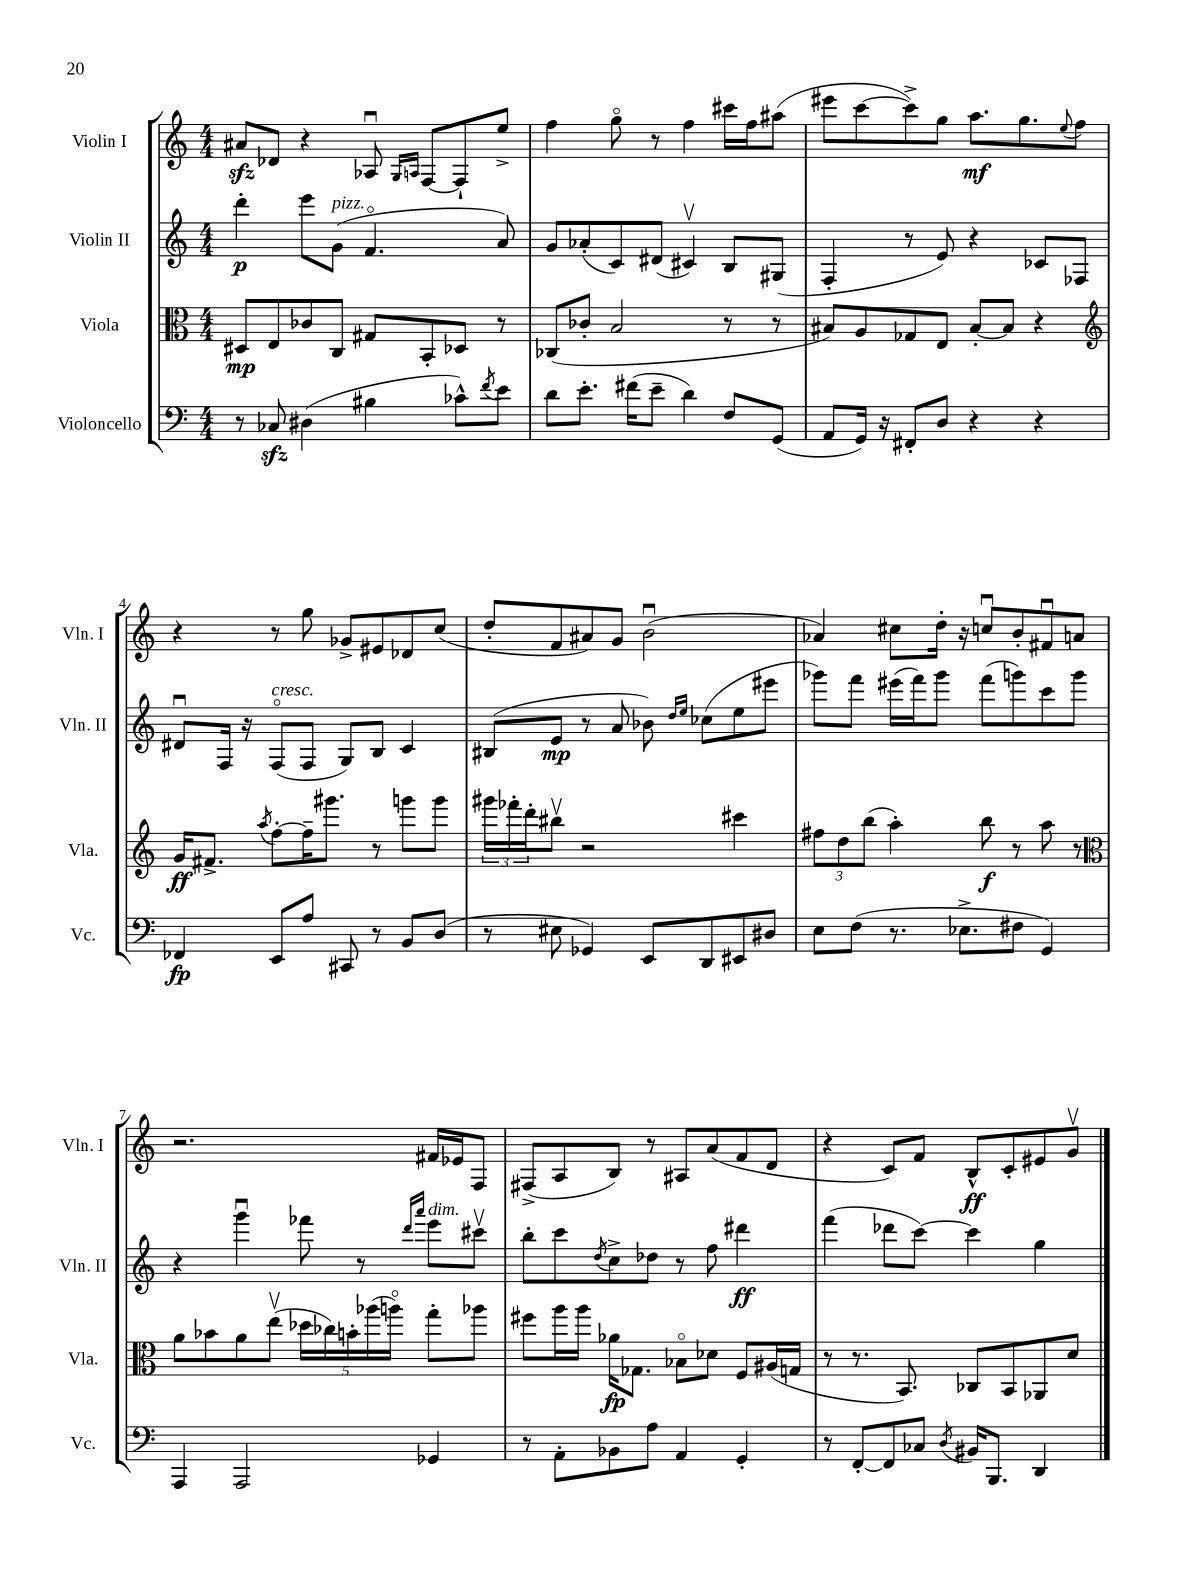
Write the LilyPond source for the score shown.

<<
\new StaffGroup <<
\new Staff = "s0" \with { instrumentName = "Violin I" shortInstrumentName = "Vln. I" } {
    \clef treble \key c \major \numericTimeSignature \time 4/4
    ais'8\sfz des'8 r4 aes8\downbow \grace { g16 a16 } f8~ f8-! e''8-> |
    f''4 g''8\flageolet r8 f''4 cis'''16 f''16 ais''8( |
    eis'''8 c'''8~ c'''8->) g''8 a''8.\mf g''8. \appoggiatura { e''8 } f''8 |
    r4 r8 g''8 ges'8-> eis'8 des'8 c''8( |
    d''8-. f'8 ais'8) g'8 b'2\downbow( |
    aes'4) cis''8 d''16-. r16 c''8\downbow b'8-. fis'8\downbow a'8 |
    r2. fis'16 ees'16 f8 |
    fis8->( a8 b8) r8 ais8 a'8( f'8 d'8 |
    r4 c'8) f'8 b8-^\ff c'8-. eis'8 g'8\upbow \bar "|." |
}
\new Staff = "s1" \with { instrumentName = "Violin II" shortInstrumentName = "Vln. II" } {
    \clef treble \key c \major \numericTimeSignature \time 4/4
    d'''4-.\p e'''8 g'8^\markup { \italic "pizz." }( f'4.\flageolet a'8) |
    g'8 aes'8-.( c'8) dis'8( cis'4\upbow) b8 gis8( |
    f4-. r8 e'8) r4 ces'8 fes8 |
    dis'8\downbow f16 r16 f8\flageolet^\markup { \italic "cresc." }( f8 g8) b8 c'4 |
    bis8( e'8\mp r8 a'8 bes'8) \grace { d''16 e''16 } ces''8( e''8 eis'''8 |
    ges'''8) f'''8 eis'''16( f'''16) ges'''8 f'''8( g'''8) c'''8 g'''8 |
    r4 g'''4\downbow fes'''8 r8 \grace { d'''16 a'''16 } e'''8^\markup { \italic "dim." } cis'''8\upbow |
    b''8-. c'''8 \acciaccatura { d''8 } c''8-> des''8 r8 f''8 dis'''4\ff |
    f'''4( des'''8 c'''8~) c'''4 g''4 \bar "|." |
}
\new Staff = "s2" \with { instrumentName = "Viola" shortInstrumentName = "Vla." } {
    \clef alto \key c \major \numericTimeSignature \time 4/4
    dis8\mp e8 ces'8 c8 gis8 b,8-. des8 r8 |
    ces8( ces'8-. b2 r8 r8 |
    bis8) a8 ges8 e8 bis8~-. bis8 r4 |
    \clef treble g'16\ff fis'8.-> \acciaccatura { a''8 } f''8~-. f''16-- gis'''8. r8 g'''8 g'''8 |
    \tuplet 3/2 { gis'''16 fes'''16-. d'''16-. } bis''8\upbow r2 cis'''4 |
    \tuplet 3/2 { fis''8 d''8 b''8( } a''4-.) b''8\f r8 a''8 r8 |
    \clef alto a'8 bes'8 a'8 e''8\upbow( \tuplet 5/4 { des''16 ces''16) b'16-. aes''16( a''16\flageolet) } g''8-. aes''8 |
    fis''8 a''16 a''16 aes'16\fp ges8. bes8\flageolet des'8 f8 ais16( g16 |
    r8 r8. b,8.) ces8 b,8 aes,8 d'8 \bar "|." |
}
\new Staff = "s3" \with { instrumentName = "Violoncello" shortInstrumentName = "Vc." } {
    \clef bass \key c \major \numericTimeSignature \time 4/4
    r8 ces8\sfz dis4( bis4 ces'8-^) \acciaccatura { f'8 } e'8 |
    d'8 e'8.-. fis'16( e'8-- d'4) f8 g,8( |
    a,8 g,16) r16 fis,8-. d8 r4 r4 |
    fes,4\fp e,8 a8 cis,8 r8 b,8 d8( |
    r8 eis8 ges,4) e,8 d,8 eis,8 dis8 |
    e8 f8( r8. ees8.-> fis8 g,4) |
    a,,4 a,,2 ges,4 |
    r8 a,8-. bes,8 a8 a,4 g,4-. |
    r8 f,8~-. f,8 ces8 \acciaccatura { d8 } bis,16 b,,8. d,4 \bar "|." |
}
>>
>>
